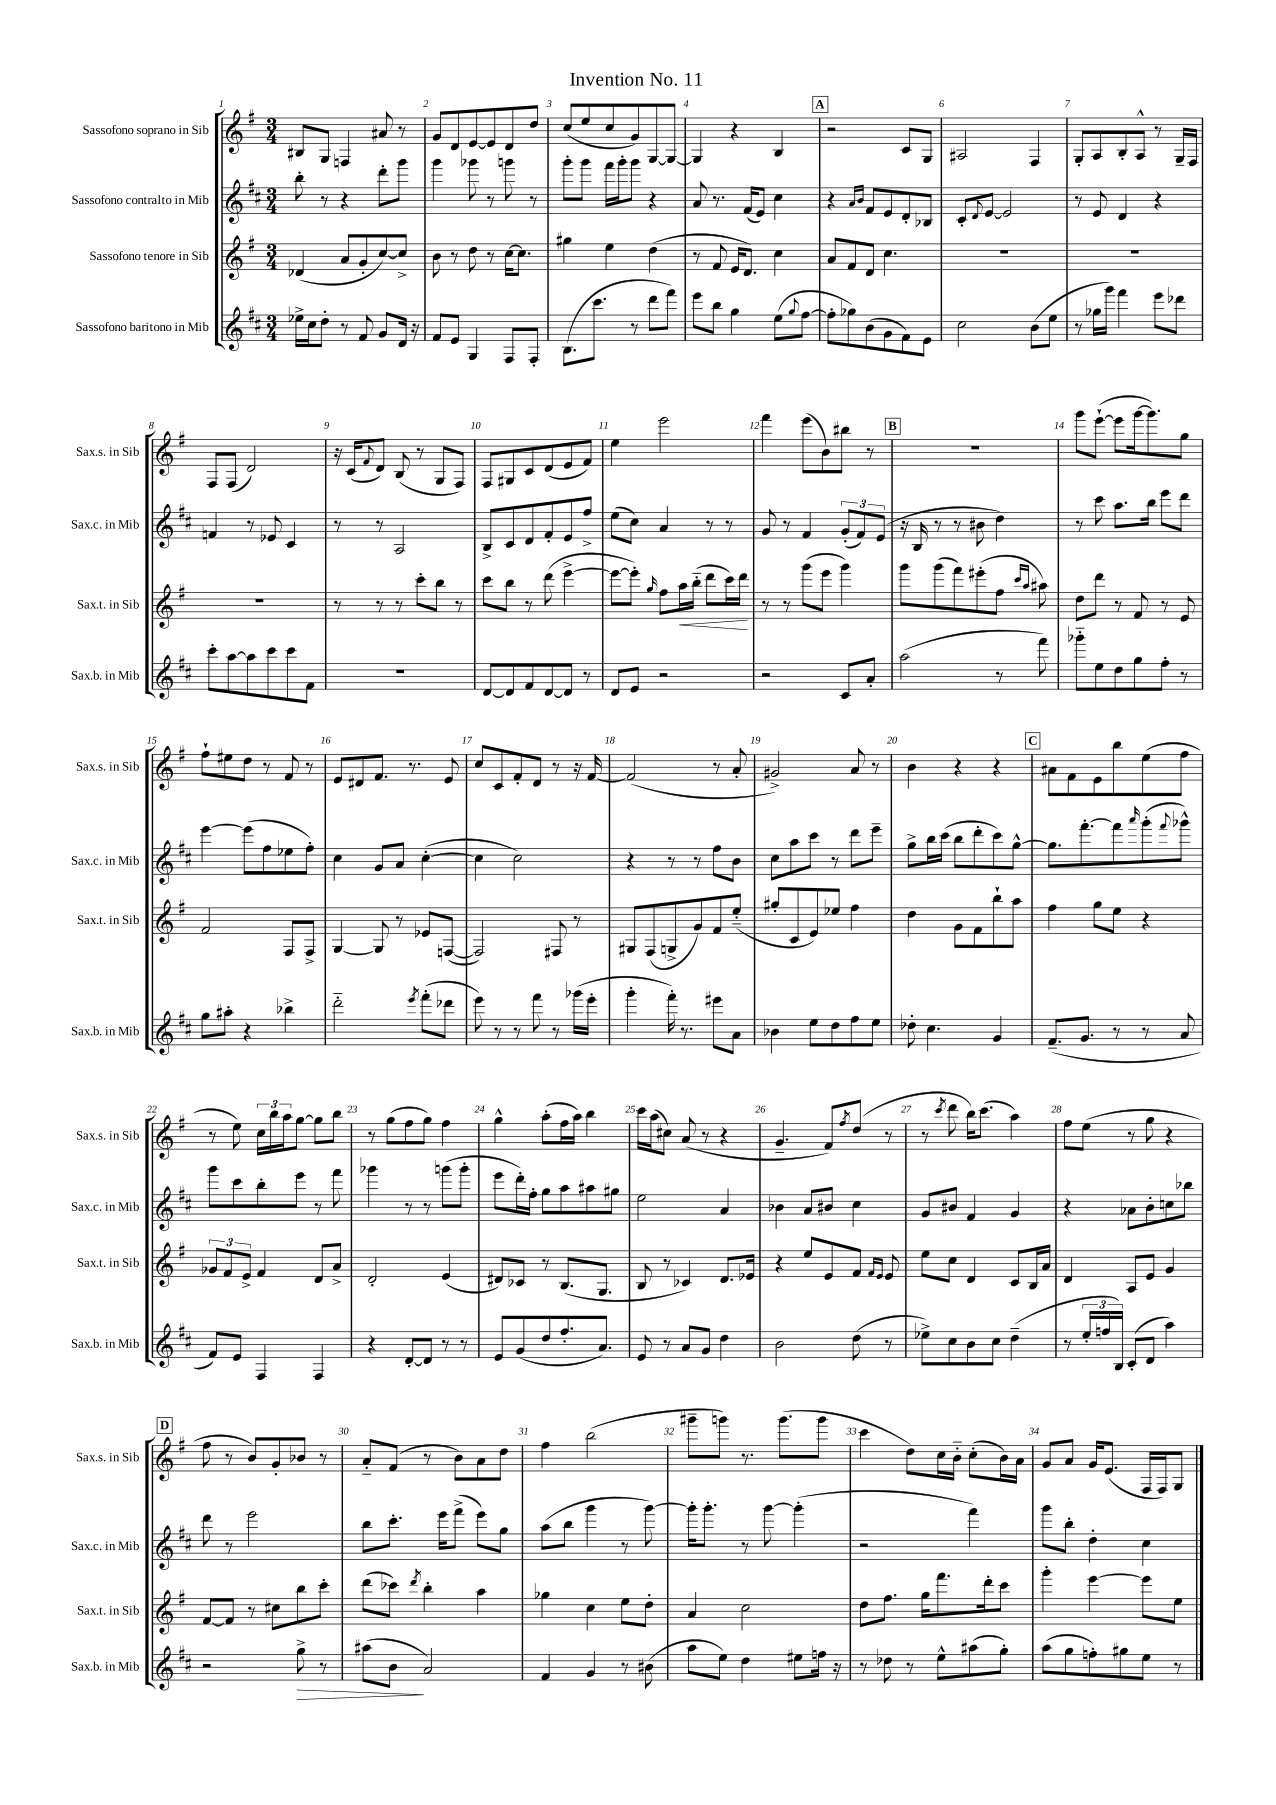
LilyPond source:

\header { title = "Invention No. 11" }
<<
\new StaffGroup <<
\new Staff = "s0" \with { instrumentName = "Sassofono soprano in Sib" shortInstrumentName = "Sax.s. in Sib" } {
    \clef treble \key g \major \numericTimeSignature \time 3/4
    bis8 g8 f4 ais'8 r8 |
    g'8 d'8 e'8~ e'8 d'8 d''8 |
    c''8( e''8 c''8 g'8) g8~ g8~ |
    g4 r4 b4 |
    \mark \markup { \box "A" } r2 c'8 g8 |
    ais2 fis4 |
    g8-. a8 b8-. a8-^ r8 g16-- fis16 |
    fis8 fis8( d'2) |
    r16 c'16( \appoggiatura { fis'8 } d'8) b8( r8 g8 fis8) |
    fis8 gis8 c'8 d'8( e'8 fis'8) |
    e''4 e'''2 |
    fis'''4 e'''8( b'8) bis''8 r8 |
    \mark \markup { \box "B" } R2. |
    g'''8 e'''8~-!( e'''8 g'''16~ g'''8.) g''8 |
    fis''8-! eis''8 d''8 r8 fis'8 r8 |
    e'8 dis'8 fis'8. r8. e'8 |
    c''8 c'8 fis'8-. d'8 r8 r16 fis'16~ |
    fis'2( r8 a'8-. |
    gis'2->) a'8 r8 |
    b'4 r4 r4 |
    \mark \markup { \box "C" } ais'8 fis'8 e'8 b''8 e''8( fis''8 |
    r8 e''8) \tuplet 3/2 { c''16 b''16 a''16 } g''8~ g''8 b''8 |
    r8 g''8( fis''8 g''8) fis''4 |
    g''4-^ a''8-.( fis''16 a''16) b''4 |
    c'''16 a''16( cis''8) a'8( r8 r4 |
    g'4.-- fis'8) \acciaccatura { fis''8 } d''8( r8 |
    r8 \acciaccatura { c'''8 } d'''8 b''16) c'''8.( a''4) |
    fis''8 e''8( r8 g''8 r4 |
    \mark \markup { \box "D" } fis''8 r8 b'8) g'8-. bes'8 r8 |
    a'8-_ fis'8( r8 b'8) a'8 d''8 |
    fis''4 b''2( |
    gis'''8-- g'''8) r8. g'''8.( g'''8 |
    c'''4 d''8) c''16 b'16-_ c''8-.( b'16) a'16 |
    g'8 a'8 g'16 e'8.( fis16 fis16) g8 \bar "|." |
}
\new Staff = "s1" \with { instrumentName = "Sassofono contralto in Mib" shortInstrumentName = "Sax.c. in Mib" } {
    \clef treble \key d \major \numericTimeSignature \time 3/4
    b''8-. r8 r4 d'''8-. g'''8 |
    g'''4 ges'''8 r8 g'''8 r8 |
    g'''8-. g'''8 fis'''16 g'''16-. g'''8 r4 |
    a'8 r8. fis'16( e'8) cis''4 |
    \mark \markup { \box "A" } r4 \grace { a'16 b'16 } fis'8 e'8 d'8-. bes8 |
    cis'8-. \appoggiatura { d'8 } e'8~ e'2 |
    r8 e'8 d'4 r4 |
    f'4 r8 ees'8 cis'4 |
    r8 r8 a2 |
    b8-> cis'8 d'8 fis'8-. e'8 fis''8-> |
    e''8( cis''8) a'4 r8 r8 |
    g'8 r8 fis'4 \tuplet 3/2 { g'8-.( fis'8) e'8( } |
    \mark \markup { \box "B" } r16 b16 r8 r8 bis'8 d''4) |
    r8 cis'''8 a''8. b''16 e'''8 d'''8 |
    e'''4~ e'''8( fis''8 ees''8 fis''8-.) |
    cis''4 g'8 a'8 cis''4~-.( |
    cis''4 cis''2) |
    r4 r8 r8 fis''8 b'8 |
    cis''8 a''8 cis'''8 r8 d'''8 e'''8-- |
    g''8-> b''16 cis'''16( b''8 d'''8-. cis'''8) g''8~-^ |
    \mark \markup { \box "C" } g''8. fis'''8.~-. fis'''8 \grace { a'''16 } g'''8-.( \appoggiatura { fis'''8 } ges'''8-^) |
    g'''8 cis'''8 b''8-. e'''8 r8 fis'''8 |
    ges'''4 r8 r8 g'''8( g'''8-. |
    e'''8 d'''16-.) fis''16-. g''8 a''8 ais''8 gis''8 |
    e''2 a'4 |
    bes'4 a'8 bis'8 cis''4 |
    g'8 bis'8 fis'4 g'4 |
    r4 aes'8 b'8-. c''8 bes''8 |
    \mark \markup { \box "D" } d'''8 r8 e'''2 |
    b''8 cis'''8.-. e'''16 fis'''8->( e'''8) g''8 |
    a''8( b''8 g'''4 r8 g'''8~) |
    g'''16-. g'''8.-. r8 g'''8~ g'''4-.( |
    r2 fis'''4) |
    g'''8 b''8-. d''4-. cis''4 \bar "|." |
}
\new Staff = "s2" \with { instrumentName = "Sassofono tenore in Sib" shortInstrumentName = "Sax.t. in Sib" } {
    \clef treble \key g \major \numericTimeSignature \time 3/4
    des'4( a'8 g'8-. c''8~) c''8-> |
    b'8 r8 d''8 r8 c''16~ c''8. |
    gis''4 e''4 d''4( |
    r8 fis'8 e'16 d'8.) c''4 |
    \mark \markup { \box "A" } a'8 fis'8 d'8 c''4. |
    R2. |
    R2. |
    R2. |
    r8 r8 r8 c'''8-. b''8 r8 |
    c'''8 b''8 r8 d'''8( e'''4~-> |
    e'''8~ e'''8-.) \grace { g''16 } fis''8 a''16\< b''16-_( d'''8 c'''16) d'''16\! |
    r8 r8 g'''8( e'''8 g'''4) |
    \mark \markup { \box "B" } g'''8 g'''8( fis'''8) eis'''8-.( fis''8 \grace { c'''16 a''16 } ais''8) |
    d''8 d'''8 r8 fis'8 r8 e'8 |
    fis'2 fis8 fis8-> |
    g4~ g8 r8 ees'8 f8~( |
    f2) fis8 r8 |
    gis8 fis8( g8-> g'8) fis'8 e''8-_( |
    gis''8-. c'8 e'8) ees''8 fis''4 |
    d''4 g'8 fis'8 b''8-! a''8 |
    \mark \markup { \box "C" } fis''4 g''8 e''8 r4 |
    \tuplet 3/2 { ges'8 fis'8 e'8-> } fis'4 d'8 a'8-> |
    d'2-. e'4( |
    dis'8) ces'8 r8 b8.( g8. |
    b8 r8 ces'4) d'8. ees'16 |
    r4 e''8 e'8 fis'8 \grace { fis'16 e'16 } e'8 |
    e''8 c''8 d'4 c'8 b16 a'16 |
    d'4 a8 e'8 g'4 |
    \mark \markup { \box "D" } fis'8~ fis'8 r8 cis''8 b''8 c'''8-. |
    d'''8( ces'''8) \acciaccatura { d'''8 } b''4-. a''4 |
    ges''4 c''4 e''8 d''8-. |
    a'4 c''2 |
    d''8 fis''8. g''16 fis'''8. d'''16-. c'''8 |
    g'''4-. e'''4~ e'''8 e''8 \bar "|." |
}
\new Staff = "s3" \with { instrumentName = "Sassofono baritono in Mib" shortInstrumentName = "Sax.b. in Mib" } {
    \clef treble \key d \major \numericTimeSignature \time 3/4
    ees''16-> cis''16 d''8-. r8 fis'8 g'8 d'16 r16 |
    fis'8 e'8 g4 fis8 fis8-. |
    b8.( cis'''8. r8 d'''8 fis'''8) |
    e'''8 b''8 g''4 e''8( \appoggiatura { g''8 } fis''8~ |
    \mark \markup { \box "A" } fis''8-. ges''8) b'8( g'8 fis'8) e'8 |
    cis''2 b'8( e''8 |
    r8 ges''16 g'''16) fis'''4 e'''8 des'''8 |
    cis'''8-. a''8~ a''8 cis'''8 cis'''8 fis'8 |
    R2. |
    d'8~ d'8 fis'8 d'8~ d'8 r8 |
    d'8 e'8 r2 |
    r2 cis'8 a'8-. |
    \mark \markup { \box "B" } a''2( r8 fis'''8) |
    ges'''8-_ e''8 d''8 g''8 fis''8-. r8 |
    g''8 ais''8-. r4 bes''4-> |
    d'''2-_ \acciaccatura { e'''8 } fis'''8-.( des'''8 |
    e'''8) r8 r8 fis'''8 r8 ges'''16( e'''16-. |
    g'''4-. fis'''16-.) r8. eis'''8 a'8 |
    bes'4 e''8 d''8 fis''8 e''8 |
    des''8-. cis''4. g'4 |
    \mark \markup { \box "C" } fis'8.--( g'8. r8 r8 a'8 |
    fis'8) e'8 fis4 fis4 |
    r4 d'8~-. d'8 r8 r8 |
    e'8 g'8( d''8 fis''8.-. a'8.) |
    e'8 r8 a'8 g'8 d''4 |
    b'2 d''8( r8 |
    ees''8->) cis''8 b'8 cis''8 d''4--( |
    r8 \tuplet 3/2 { e''16-. f''16 b16) } cis'8-.( d'8 a''4) |
    \mark \markup { \box "D" } r2 g''8->\> r8 |
    ais''8( b'8\! a'2) |
    fis'4 g'4 r8 bis'8( |
    a''8 e''8) d''4 eis''8 f''16 r16 |
    r8 des''8 r8 e''8-^ ais''8( g''8-.) |
    a''8( g''8 f''8-.) gis''8 e''8 r8 \bar "|." |
}
>>
>>
\layout { \context { \Score \override BarNumber.break-visibility = ##(#f #t #t) barNumberVisibility = #all-bar-numbers-visible } }
